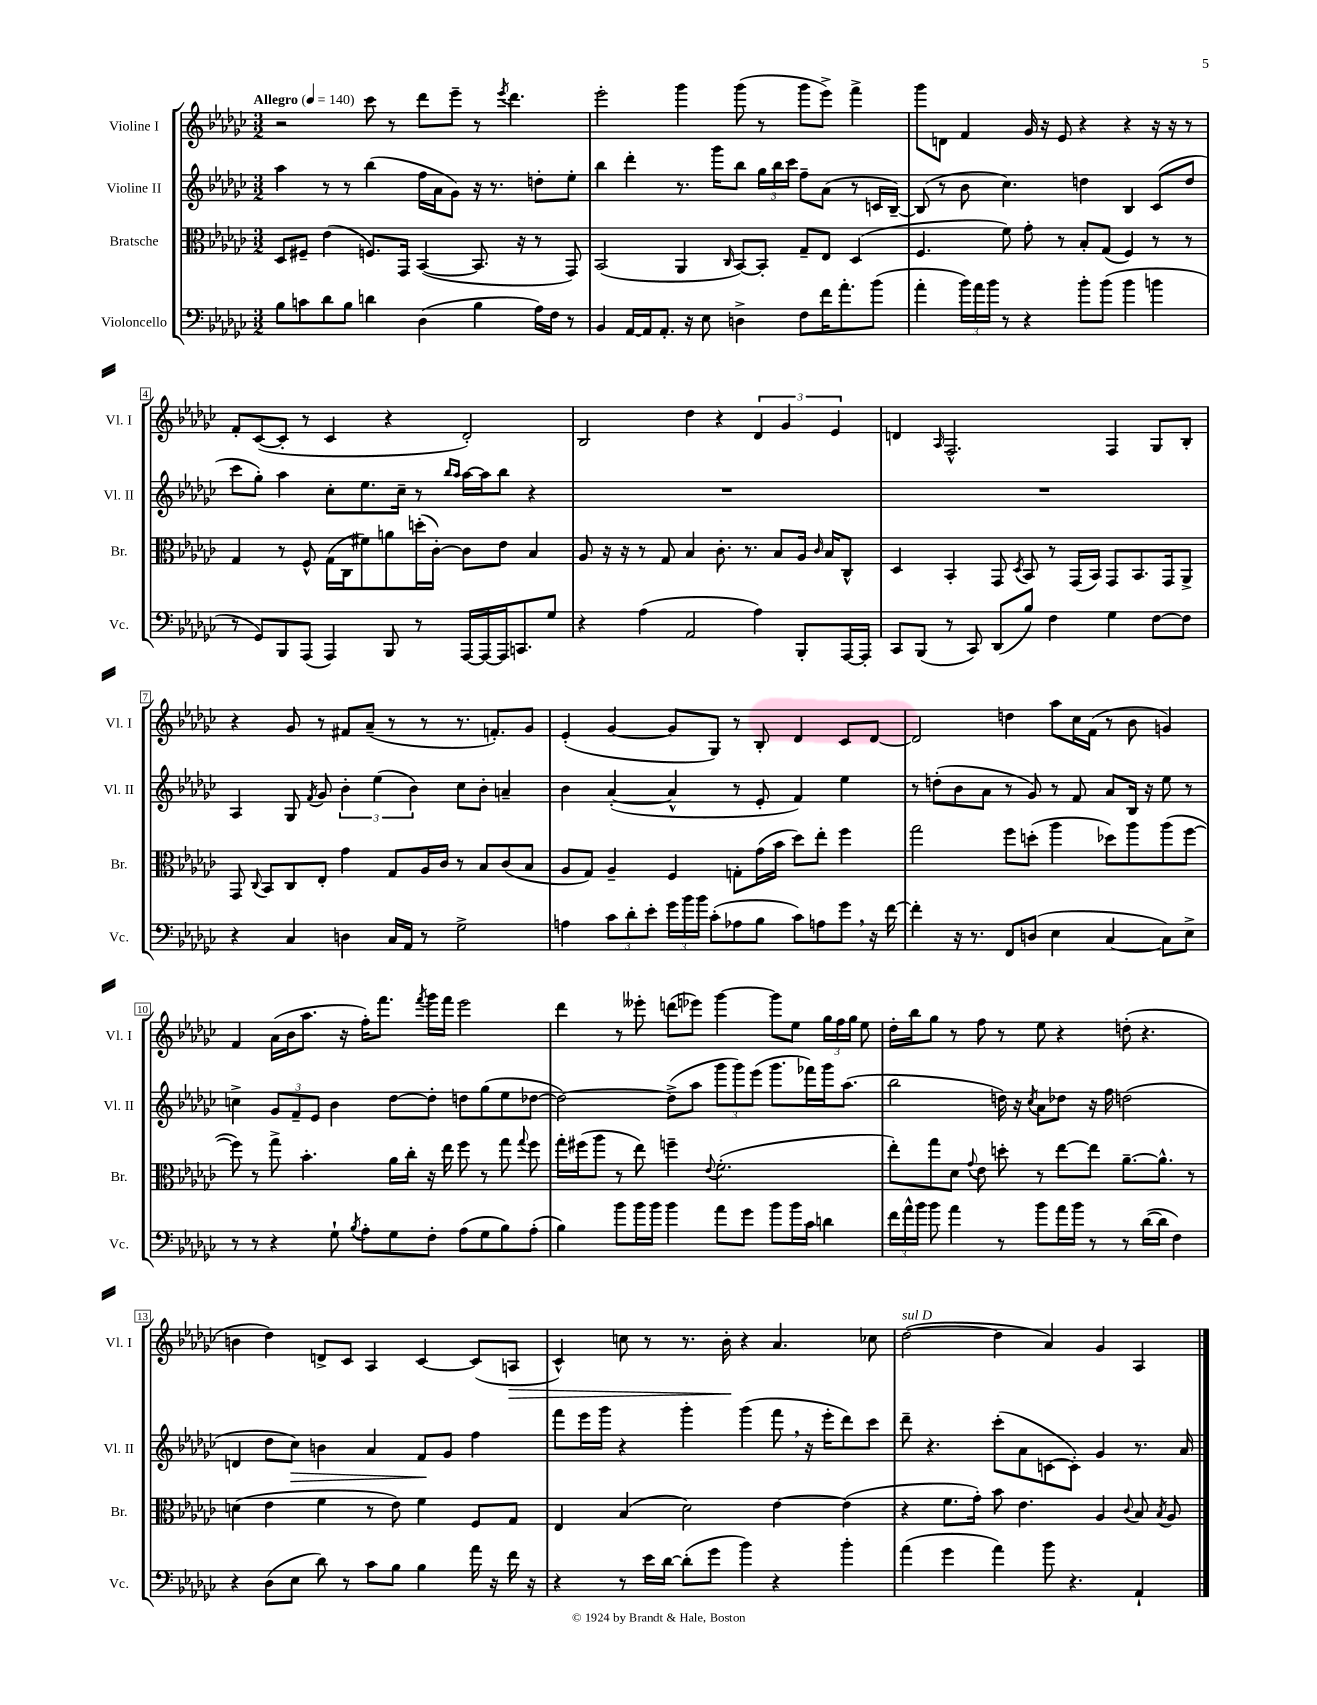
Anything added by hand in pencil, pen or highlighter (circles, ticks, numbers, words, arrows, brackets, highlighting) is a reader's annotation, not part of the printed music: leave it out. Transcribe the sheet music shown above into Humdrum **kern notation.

**kern	**kern	**kern	**dynam	**kern	**dynam
*part4	*part3	*part2	*part2	*part1	*part1
*staff4	*staff3	*staff2	*staff2	*staff1	*staff1
*I"Violoncello	*I"Bratsche	*I"Violine II	*	*I"Violine I	*
*I'Vc.	*I'Br.	*I'Vl. II	*	*I'Vl. I	*
*clefF4	*clefC3	*clefG2	*	*clefG2	*
*k[b-e-a-d-g-c-]	*k[b-e-a-d-g-c-]	*k[b-e-a-d-g-c-]	*	*k[b-e-a-d-g-c-]	*
*M3/2	*M3/2	*M3/2	*	*M3/2	*
*MM140	*MM140	*MM140	*	*MM140	*
=1	=1	=1	=1	=1	=1
!	!	!	!	!LO:TX:a:B:t=Allegro	!
8B-\L	8D-/L	4aa-\	.	2r	.
8cn\	8F#X~/J	.	.	.	.
8d-\	(4e-\	8r	.	.	.
8B-\J	.	8r	.	.	.
4dn\	8.Fn/L)	(4bb-\	.	8ccc-\	.
.	.	.	.	8r	.
.	16GG-/Jk	.	.	.	.
(4D-\	([4BB-/	16ff\LL	.	8ddd-\L	.
.	.	16a-\J	.	.	.
.	.	8g-\J)	.	8eee-~\J	.
4B-\	8.BB-/]	16r	.	8r	.
.	.	8.r	.	.	.
.	.	.	.	8qeee-/	.
.	.	.	.	4.ddd-\	.
.	16r	.	.	.	.
16A-\LL)	8r	8ddn'\L	.	.	.
16F\JJ	.	.	.	.	.
8r	8GG-/)	8ee-'\J	.	.	.
=2	=2	=2	=2	=2	=2
4BB-/	(2BB-/	4bb-\	.	2eee-'\	.
[16AA-/LL	.	4ddd-'\	.	.	.
16AA-/J]	.	.	.	.	.
8.AA-'/J	.	.	.	.	.
.	4AA-/	8.r	.	4ggg-\	.
16r	.	.	.	.	.
8E-\	.	.	.	.	.
.	.	16ggg-\KL	.	.	.
.	16qqC-/	.	.	.	.
4Dn^\	[8BB-/L)	8bb-\J	.	(8ggg-\	.
.	8BB-'/J]	24gg-\LL	.	8r	.
.	.	24bb-\	.	.	.
.	.	24ccc-\JJ	.	.	.
8F\L	8G-~/L	8ff~\L	.	8ggg-\L	.
16f\K	8E-/J	(8a-\J	.	8eee-^\J)	.
8.a-'\	.	.	.	.	.
.	(4D-/	8r	.	4fff^\	.
(8b-\J	.	16cn/LL	.	.	.
.	.	[16B-~/JJ)	.	.	.
=3	=3	=3	=3	=3	=3
4a-'\	4.F/	(8B-/]	.	8ggg-\L	.
.	.	8r	.	8dn\J	.
24b-\LL)	.	8b-\	.	4f/	.
24a-\	.	.	.	.	.
24b-\JJ	.	.	.	.	.
8r	8f\)	4.cc-\)	.	.	.
4r	8g-'\	.	.	16g-/	.
.	.	.	.	16r	.
.	8r	.	.	8e-/	.
8b-'\L	8B-'/L	4ddn\	.	4r	.
(8b-\J	(8G-/J	.	.	.	.
4b-\	4F/)	4B-/	.	4r	.
4bn\	8r	(8c-/L	.	16r	.
.	.	.	.	16r	.
.	8r	8dd/J	.	8r	.
!!LO:LB:g=z
=4	=4	=4	=4	=4	=4
8r	4G-/	8ccc-\L	.	8f'/L	.
8GG-/L)	.	8gg-'\J)	.	([8c-/	.
8BBB-/	8r	4aa-\	.	8c-'/J]	.
(8AAA-/J	8F^^/	.	.	8r	.
4AAA-/)	(16G-\LL	8cc-'\L	.	4c-/	.
.	16C-\J	.	.	.	.
.	8f#X\)	8.ee-\	.	.	.
8BBB-/	8an\	.	.	4r	.
.	.	16cc-~\Jk	.	.	.
8r	(16ddn'\L	8r	.	.	.
.	[16c-'\JJ)	.	.	.	.
.	.	16qqbb-/LL	.	.	.
.	.	16qqaa-/JJ	.	.	.
[16AAA-/LL	8c-\L]	[16aa-\LL	.	2d-'/)	.
16AAA-/_	.	16aa-\J]	.	.	.
16AAA-/J]	8e-\J	8bb-\J	.	.	.
8.CCn/	.	.	.	.	.
.	4B-/	4r	.	.	.
8G-/J	.	.	.	.	.
=5	=5	=5	=5	=5	=5
4r	8A-/	1.r	.	2B-/	.
.	16r	.	.	.	.
.	16r	.	.	.	.
(4A-\	8r	.	.	.	.
.	8G-/	.	.	.	.
2AA-/	4B-/	.	.	4dd-\	.
.	8.c-'\	.	.	4r	.
.	8.r	.	.	.	.
4A-\)	.	.	.	6d-/	.
.	8B-/L	.	.	.	.
.	.	.	.	6g-/	.
8BBB-'/L	16A-/Jk	.	.	.	.
.	16qqc-/	.	.	.	.
.	16B-/KL	.	.	.	.
.	.	.	.	6e-/	.
[16AAA-/L	8C-^^/J	.	.	.	.
16AAA-'/JJ]	.	.	.	.	.
=6	=6	=6	=6	=6	=6
8CC-/L	4D-/	1.r	.	4dn/	.
(8BBB-/J	.	.	.	.	.
.	.	.	.	16qqA-/	.
8r	4BB-'/	.	.	2.F^^/	.
8CC-/)	.	.	.	.	.
(8DD-/L	8GG-/	.	.	.	.
.	8qD-/	.	.	.	.
8B-/J)	8BB-/	.	.	.	.
4F\	8r	.	.	.	.
.	(16GG-/LL	.	.	.	.
.	16BB-/JJ)	.	.	.	.
4G-\	8GG-/L	.	.	4F/	.
.	8.BB-/	.	.	.	.
[8F\L	.	.	.	8G-/L	.
.	16GG-/k	.	.	.	.
8F\J]	8AA-^/J	.	.	8B-'/J	.
!!LO:LB:g=z
=7	=7	=7	=7	=7	=7
4r	8GG-/	4A-/	.	4r	.
.	8qqC-/	.	.	.	.
.	8BB-/L	.	.	.	.
4C-/	8C-/	8G-/	.	8g-/	.
.	.	8qf/	.	.	.
.	8E-'/J	8g-/	.	8r	.
4Dn\	4g-\	6b-'\	.	8f#X/L	.
.	.	.	.	(8a-~/J	.
.	.	(6ee-\	.	.	.
16C-/LL	8G-/L	.	.	8r	.
16AA-/JJ	.	.	.	.	.
.	.	6b-\)	.	.	.
8r	16A-/L	.	.	8r	.
.	16c-/JJ	.	.	.	.
2G-^\	8r	8cc-\L	.	8.r	.
.	8B-/L	8b-'\J	.	.	.
.	.	.	.	8.fn'/L)	.
.	(8c-/	4an~/	.	.	.
.	8B-/J	.	.	8g-/J	.
=8	=8	=8	=8	=8	=8
4An\	8A-/L	4b-\	.	(4e-'/	.
.	8G-/J)	.	.	.	.
12c-\L	4A-~/	([4a-'/	.	[4g-/	.
12d-'\	.	.	.	.	.
12e-'\J	.	.	.	.	.
24g-\LL	4F/	4a-^^/]	.	8g-/L]	.
24b-\	.	.	.	.	.
24b-\JJ	.	.	.	.	.
(8c-'\L	.	.	.	8G-/J)	.
8A-X\	8Gn'\L	8r	.	8r	.
8B-\J	(16g-\L	8e-'/	.	8B-'/	.
.	16b-\JJ	.	.	.	.
8c-\L)	8dd-\L)	4f/)	.	4d-/	.
8An\	8ee-'\J	.	.	.	.
8g-,\J	4ff\	4ee-\	.	8c-/L	.
16r	.	.	.	[8d-/J	.
[16f\	.	.	.	.	.
=9	=9	=9	=9	=9	=9
4f'\]	2gg-\	8r	.	2d-/]	.
.	.	(8ddn'\L	.	.	.
16r	.	8b-\	.	.	.
8.r	.	.	.	.	.
.	.	8a-\J	.	.	.
8FF/L	8ff\L	8r	.	4ddn\	.
(8Dn/J	(8ddn'\J	8g-/)	.	.	.
4E-\	4aa-\	8r	.	8aa-\L	.
.	.	8f/	.	16cc-\L	.
.	.	.	.	(16f\JJ	.
[4C-/	8dd-X\L)	8a-/L	.	8r	.
.	8aa-\	16B-/Jk	.	8b-\	.
.	.	16r	.	.	.
8C-\L])	(8aa-\	8ee-\	.	4gn/)	.
8E-^\J	[8ff\J	8r	.	.	.
!!LO:LB:g=z
=10	=10	=10	=10	=10	=10
8r	8ff\])	4ccn^\	.	4f/	.
8r	8r	.	.	.	.
4r	8gg-^\	12g-/L	.	(16a-\LL	.
.	.	.	.	16b-\J	.
.	.	12f~/	.	.	.
.	4.b-'\	.	.	8.aa-\J	.
.	.	12e-/J	.	.	.
8G-`\	.	4b-\	.	.	.
.	.	.	.	16r	.
8qB-/	.	.	.	.	.
8A-'\L	.	.	.	16ff'\KL)	.
.	.	.	.	8.fff\J	.
8G-\	16a-\LL	[8dd-\L	.	.	.
.	16cc-'\JJ	.	.	.	.
.	.	.	.	8qfff/	.
8F'\J	16r	8dd-'\J]	.	16ggg-\LL	.
.	16ee-\	.	.	16fff\JJ	.
(8A-\L	8ff\	8ddn\L	.	2eee-\	.
8G-\	8r	(8gg-\	.	.	.
8B-\)	8gg-\	8ee-\	.	.	.
.	8qqgg-/	.	.	.	.
(8A-'\J	8ff\	[8dd-X\J	.	.	.
=11	=11	=11	=11	=11	=11
4B-\)	16gg-'\LL	2dd-\_)	.	4ddd-\	.
.	(16ff#X\J	.	.	.	.
.	8aa-\J	.	.	.	.
8b-\L	8r	.	.	8r	.
16b-\L	8ee-\)	.	.	8eee--X'\	.
16b-\JJ	.	.	.	.	.
4b-\	4ffn~\	(8dd-^\L]	.	(8dddn\L	.
.	.	8aa-\J	.	8eee-X\J)	.
.	8qqe-/	.	.	.	.
8a-\L	(2.f'\	12ggg-\L	.	[4ggg-\	.
.	.	12ggg-\)	.	.	.
8g-\J	.	.	.	.	.
.	.	(12eee-\J	.	.	.
8b-\L	.	8.ggg-\L	.	8ggg-\L]	.
16b-\L	.	.	.	8ee-\J	.
16c-\JJ	.	16fff-X\L)	.	.	.
4dn\	.	16ggg-\J	.	24gg-\LL	.
.	.	.	.	24ff\	.
.	.	(8.aa-\J	.	.	.
.	.	.	.	24gg-\JJ	.
.	.	.	.	8ee-\	.
=12	=12	=12	=12	=12	=12
24f\LL	8ee-'\L)	2bb-\	.	16dd-'\LL	.
24a-^^\	.	.	.	.	.
.	.	.	.	16bb-\J	.
24b-\JJ	.	.	.	.	.
8b-\	8gg-\	.	.	8gg-\J	.
4a-\	8d-\J	.	.	8r	.
.	8qqg-/	.	.	.	.
.	8e-\	.	.	8ff\	.
8r	8ddn'\	16ddn\)	.	8r	.
.	.	16r	.	.	.
.	.	8qcc-/	.	.	.
8b-\L	8r	8a-\L	.	8ee-\	.
16a-\L	[8ee-\L	8dd-X\J	.	4r	.
16b-\JJ	.	.	.	.	.
8r	8ee-\J]	16r	.	.	.
.	.	16ff\	.	.	.
8r	[8.a-~\L	(2ddn\	.	(8ddn'\	.
([16d-\LL	.	.	.	4.r	.
16d-\JJ]	8.a-^^\J]	.	.	.	.
4F\)	.	.	.	.	.
.	8r	.	.	.	.
!!LO:LB:g=z
=13	=13	=13	=13	=13	=13
4r	(4dn\	4dn/	.	4bn\	.
(8D-\L	4e-\	8dd-\L	.	4dd-\)	.
!	!	!	!LO:HP:b	!	!
8E-\J	.	8cc-\J)	>	.	.
8d-\)	4f\	4bn\	.	8dn^/L	.
8r	.	.	.	8c-/J	.
8c-\L	8r	4a-/	.	4A-/	.
8B-\J	8e-\)	.	.	.	.
4B-\	4f\	8f/L	.	[4c-/	.
.	.	8g-/J	]	.	.
16a-\	8F/L	4ff\	.	(8c-/L]	.
16r	.	.	.	.	.
!	!	!	!	!	!LO:HP:b
16f\	8G-/J	.	.	8An/J	>
16r	.	.	.	.	.
=14	=14	=14	=14	=14	=14
4r	4E-/	8fff\L	.	4c-^^/)	.
.	.	16eee-\L	.	.	.
.	.	16ggg-\JJ	.	.	.
8r	(4B-/	4r	.	8ccn\	.
16e-\LL	.	.	.	8r	.
[16d-\JJ	.	.	.	.	.
(8d-'\L]	2d-\)	4ggg-'\	.	8.r	.
8g-\J	.	.	.	.	.
.	.	.	.	16b-'\	.
4b-\)	.	(4ggg-\	.	4r	]
4r	[4e-\	8fff,\	.	4.a-/	.
.	.	16r	.	.	.
.	.	16eee-'\KL	.	.	.
4b-'\	(4e-\]	8ddd-\)	.	.	.
.	.	8ccc-\J	.	8cc-X\	.
=15	=15	=15	=15	=15	=15
!	!	!	!	!LO:TX:a:i:t=sul D	!
(4a-\	4r	8ddd-~\	.	([2dd-\	.
.	.	4.r	.	.	.
4g-\	8.f\L	.	.	.	.
.	16g-'\Jk)	.	.	.	.
4a-\)	8b-\	(8ccc-'\L	.	4dd-\]	.
.	4.e-\	8a-\	.	.	.
8b-\	.	[8cn\	.	4a-/)	.
4.r	.	8c'\J])	.	.	.
.	4A-/	4g-/	.	4g-/	.
.	8qqc-/	.	.	.	.
4AA-`/	8B-/	8.r	.	4A-/	.
.	8qB-/	.	.	.	.
.	8A-/	.	.	.	.
.	.	16a-/	.	.	.
==	==	==	==	==	==
*-	*-	*-	*-	*-	*-
